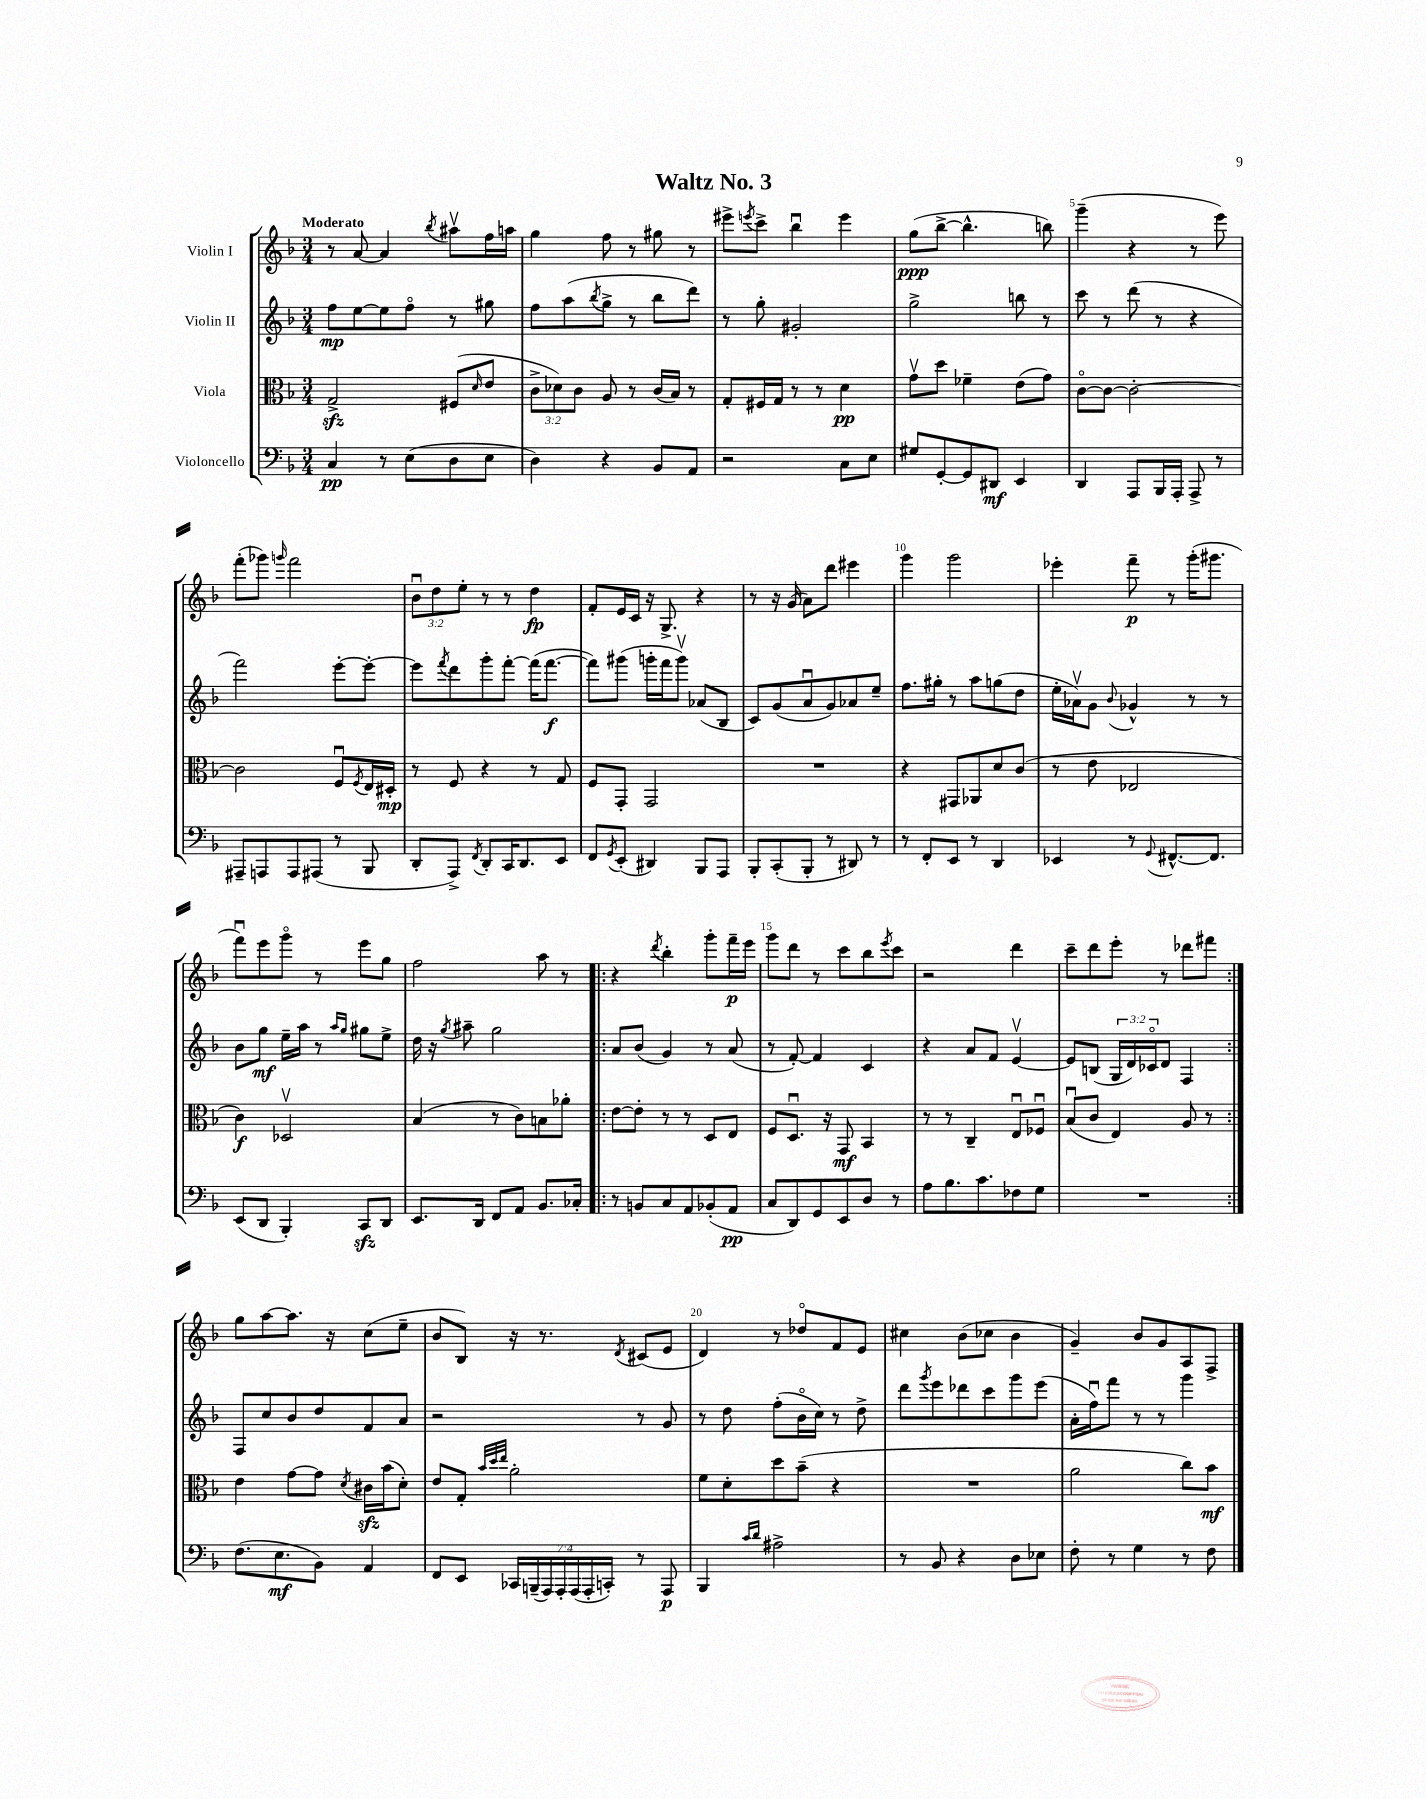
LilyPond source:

\header { title = "Waltz No. 3" }
<<
\new StaffGroup <<
\new Staff = "s0" \with { instrumentName = "Violin I" } {
    \clef treble \key f \major \numericTimeSignature \time 3/4 \override Staff.TupletNumber.text = #tuplet-number::calc-fraction-text \tempo "Moderato"
    r8 a'8~ a'4 \acciaccatura { bes''8 } ais''8\upbow f''16 a''16 |
    g''4 f''8 r8 gis''8 r8 |
    eis'''8-> \acciaccatura { e'''8 } c'''8-> bes''4\downbow e'''4 |
    g''8\ppp( bes''8~-> bes''4.-^ b''8) |
    g'''4--( r4 r8 e'''8) |
    f'''8-.( ges'''8) \grace { g'''16 } f'''2 |
    \tuplet 3/2 { bes'8\downbow d''8 e''8-. } r8 r8 d''4\fp |
    f'8-. e'16 c'16 r16 g8.-> r4 |
    r8 r16 g'16( a'8) d'''8 eis'''4 |
    g'''4 g'''2 |
    ees'''4-. f'''8--\p r8 g'''16-.( gis'''8. |
    f'''8\downbow) e'''8 g'''8\flageolet r8 e'''8 g''8 |
    f''2 a''8 r8 |
    \repeat volta 2 { r4 \acciaccatura { d'''8 } bes''4-. g'''8-. f'''16--\p e'''16 |
    g'''8 d'''8 r8 c'''8 bes''8 \acciaccatura { e'''8 } c'''8 |
    r2 d'''4 |
    c'''8-- d'''8 e'''8-. r8 des'''8 fis'''8 | }
    g''8 a''8~ a''8. r16 c''8( e''8-- |
    bes'8 bes8) r16 r8. \acciaccatura { d'8 } cis'8( e'8 |
    d'4) r8 des''8\flageolet f'8 e'8 |
    cis''4 bes'8( ces''8 bes'4 |
    g'4--) bes'8 g'8 a8 f8-> \bar "|." |
}
\new Staff = "s1" \with { instrumentName = "Violin II" } {
    \clef treble \key f \major \numericTimeSignature \time 3/4 \override Staff.TupletNumber.text = #tuplet-number::calc-fraction-text
    f''8\mp e''8~ e''8 f''8\flageolet r8 gis''8 |
    f''8 a''8( \acciaccatura { bes''8 } g''8-> r8 bes''8 d'''8) |
    r8 g''8-. gis'2-. |
    g''2-> b''8 r8 |
    c'''8 r8 d'''8( r8 r4 |
    f'''2) e'''8~-. e'''8~-. |
    e'''8 \acciaccatura { f'''8 } d'''8 g'''8-. f'''8~-. f'''16( f'''8.~\f |
    f'''8) gis'''8( g'''16-. f'''16 g'''8\upbow) aes'8( bes8 |
    c'8) g'8( a'8\downbow g'8) aes'8 e''8-- |
    f''8. gis''16-. r8 a''8 g''8( d''8 |
    e''16-. aes'16\upbow) g'8 \appoggiatura { bes'8 } ges'4-^ r8 r8 |
    bes'8 g''8\mf e''16-- a''16 r8 \grace { a''16 g''16 } gis''8 e''8-> |
    d''16 r16 \acciaccatura { g''8 } ais''8-- g''2 |
    \repeat volta 2 { a'8 bes'8( g'4) r8 a'8( |
    r8 f'8~-.) f'4 c'4 |
    r4 a'8 f'8 e'4~\upbow |
    e'8 b8( \tuplet 3/2 { g16 d'16) ces'16\flageolet } d'8 f4 | }
    f8 c''8 bes'8 d''8 f'8 a'8 |
    r2 r8 g'8 |
    r8 d''8 f''8-.( bes'16\flageolet c''16) r8 d''8-> |
    d'''8 \acciaccatura { g'''8 } e'''8 des'''8 c'''8 g'''8 e'''8( |
    a'16-. f''16\downbow) f'''8 r8 r8 g'''4 \bar "|." |
}
\new Staff = "s2" \with { instrumentName = "Viola" } {
    \clef alto \key f \major \numericTimeSignature \time 3/4 \override Staff.TupletNumber.text = #tuplet-number::calc-fraction-text
    g2->\sfz fis8( \grace { d'16 } e'8 |
    \tuplet 3/2 { c'8-> des'8) c'8 } a8 r8 c'16( bes16) r8 |
    g8-. fis16 g16 r8 r8 d'4\pp |
    g'8\upbow d''8 fes'4-- e'8( g'8) |
    c'8~\flageolet c'8~ c'2~-. |
    c'2 f8\downbow \acciaccatura { f8 } e16 dis16-.\mp |
    r8 f8 r4 r8 g8 |
    f8 g,8-. g,2 |
    R2. |
    r4 gis,8 aes,8 d'8 c'8( |
    r8 e'8 ees2 |
    c'4\f) des2\upbow |
    bes4( r8 c'8) b8 aes'8-. |
    \repeat volta 2 { e'8~ e'8-. r8 r8 d8 e8 |
    f8 d8.\downbow r16 g,8\mf bes,4 |
    r8 r8 c4-- e8\downbow fes8\downbow |
    bes8\downbow( c'8 e4) a8 r8 | }
    e'4 g'8~ g'8 \acciaccatura { d'8 } cis'16\sfz bes'16( d'8-.) |
    e'8 g8-. \grace { bes'32 d''32 e''32 } a'2-. |
    f'8 d'8-. d''8 bes'8--( r4 |
    R2. |
    a'2 c''8) bes'8\mf \bar "|." |
}
\new Staff = "s3" \with { instrumentName = "Violoncello" } {
    \clef bass \key f \major \numericTimeSignature \time 3/4 \override Staff.TupletNumber.text = #tuplet-number::calc-fraction-text
    c4\pp r8 e8( d8 e8 |
    d4) r4 bes,8 a,8 |
    r2 c8 e8 |
    gis8 g,8~-. g,8 dis,8\mf e,4 |
    d,4 a,,8 bes,,16 a,,16-. a,,8-> r8 |
    ais,,8-- a,,8 a,,8 ais,,8( r8 bes,,8 |
    d,8-. a,,8->) \acciaccatura { f,8 } d,8-. c,16 d,8. e,8 |
    f,8 \acciaccatura { g,8 } e,8-.( dis,4) bes,,8 a,,8 |
    bes,,8-. c,8-.( bes,,8-. r8 dis,8) r8 |
    r8 f,8-. e,8 r8 d,4 |
    ees,4 r8 \appoggiatura { g,8 } fis,8.~-^ fis,8. |
    e,8( d,8 bes,,4-.) c,8\sfz d,8 |
    e,8. d,16 f,8 a,8 bes,8. ces16-. |
    \repeat volta 2 { r8 b,8 c8 a,8 bes,8-.( a,8\pp |
    c8 d,8) g,8 e,8 d8 r8 |
    a8 bes8. c'8. fes8 g8 |
    R2. | }
    f8.( e8.\mf bes,8) a,4 |
    f,8 e,8 \tuplet 7/4 { ces,16 b,,16--( a,,16) a,,16-. a,,16( a,,16-. c,16-.) } r8 a,,8\p |
    bes,,4 \grace { c'16 d'16 } ais2-> |
    r8 bes,8 r4 d8 ees8 |
    f8-. r8 g4 r8 f8 \bar "|." |
}
>>
>>
\layout { \context { \Score \override BarNumber.break-visibility = ##(#f #t #t) barNumberVisibility = #(every-nth-bar-number-visible 5) } }
